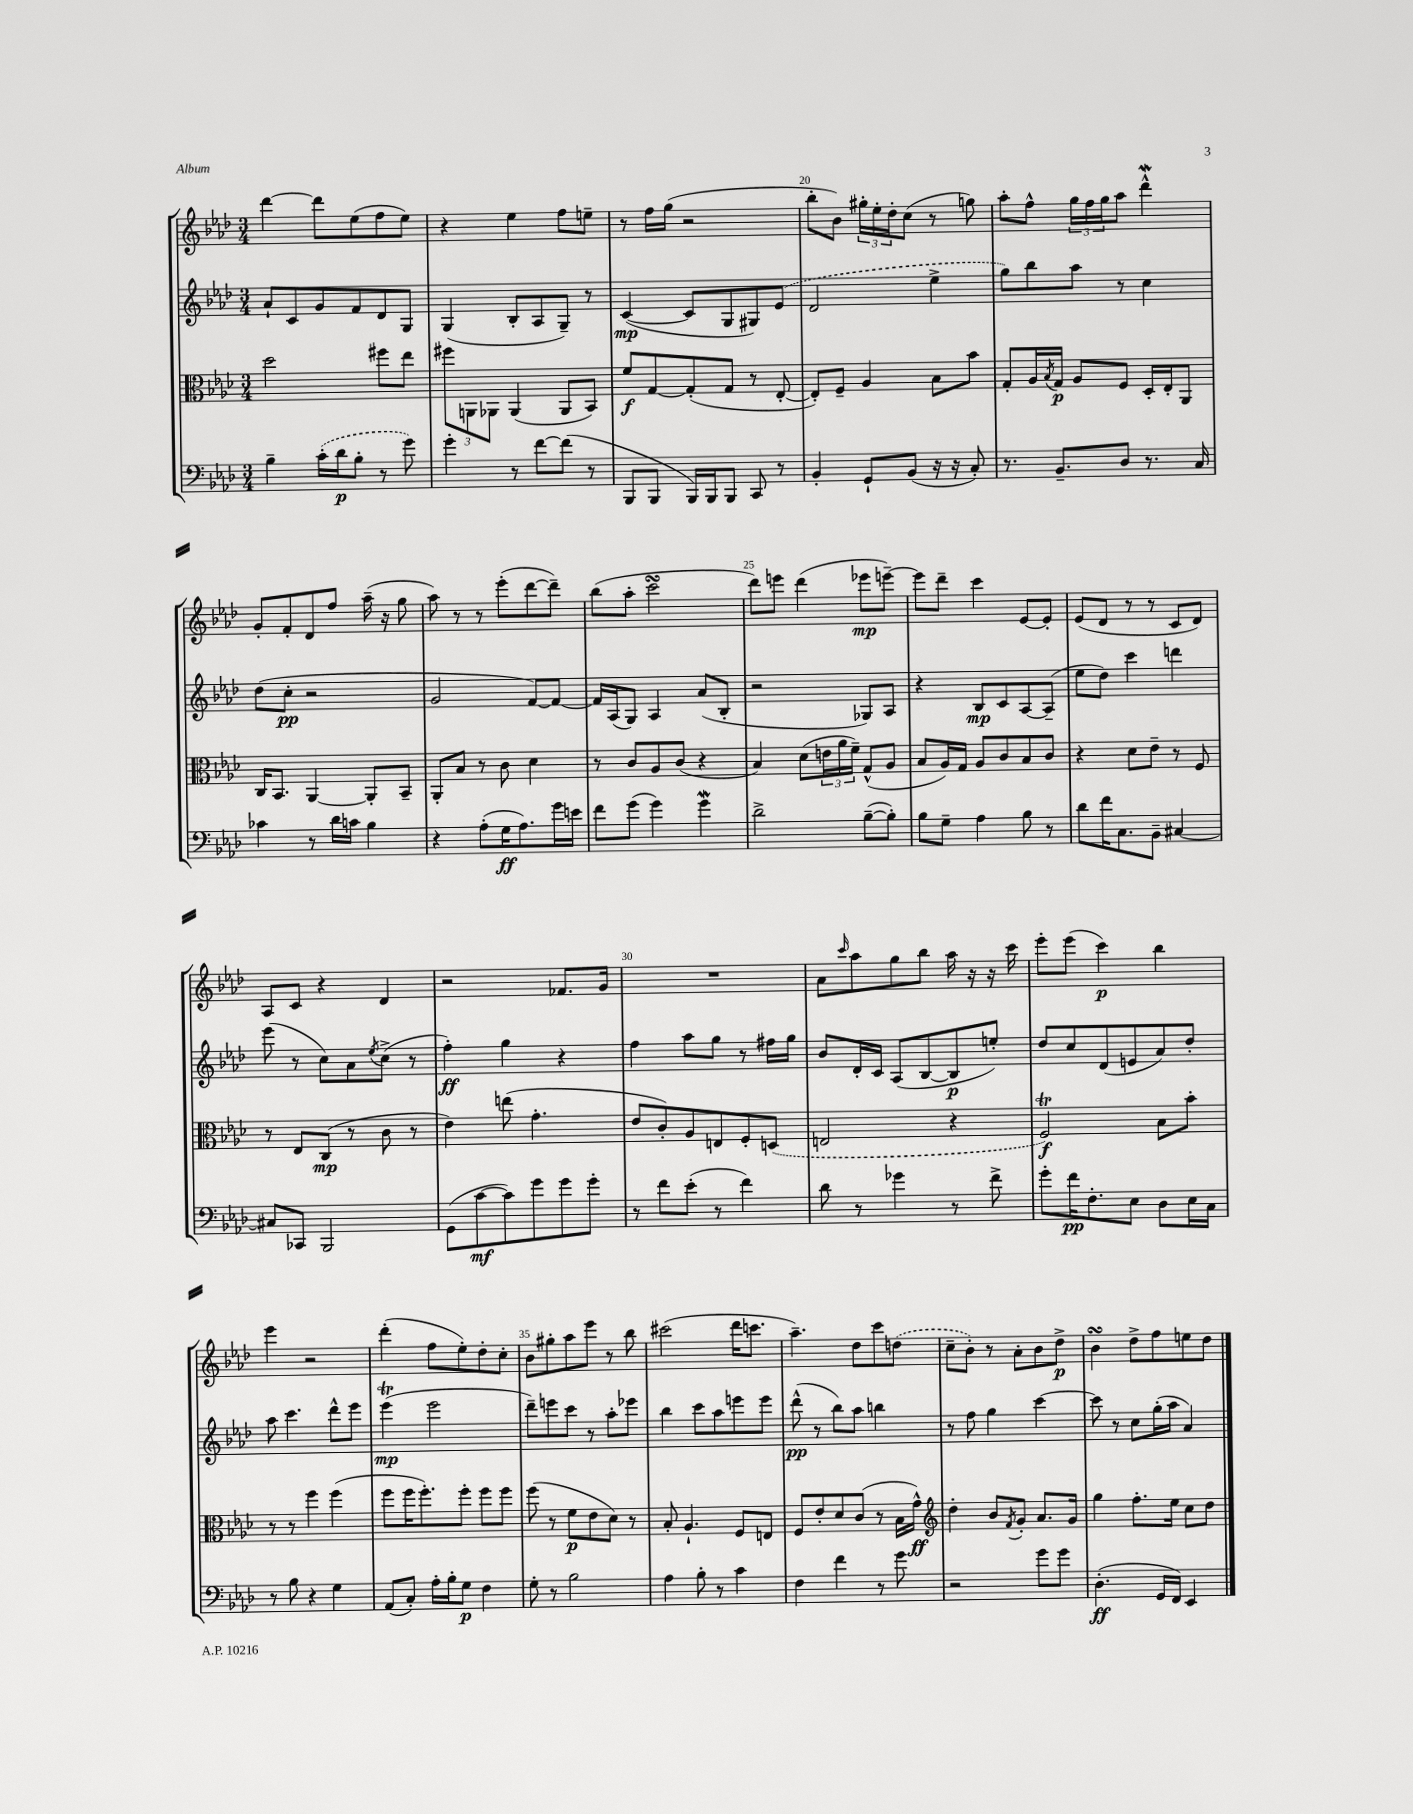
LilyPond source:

<<
\new StaffGroup <<
\new Staff = "s0" {
    \clef treble \key aes \major \numericTimeSignature \time 3/4
    des'''4~ des'''8 ees''8( f''8 ees''8) |
    r4 ees''4 f''8 e''8-- |
    r8 f''16 g''16( r2 |
    bes''8-. bes'8) \tuplet 3/2 { gis''16-. ees''16-. des''16-. } c''8( r8 g''8) |
    aes''8-. f''8-^ \tuplet 3/2 { g''16 f''16 g''16 } aes''8 des'''4-^\mordent |
    g'8-. f'8-. des'8 f''8 aes''16--( r16 g''8 |
    aes''8) r8 r8 ees'''8-.( des'''8~ des'''8--) |
    bes''8( aes''8-. c'''2\turn |
    des'''8) e'''8 des'''4( ees'''8\mp e'''8~--) |
    e'''8 des'''8-- c'''4 ees'8~ ees'8-. |
    ees'8( des'8 r8 r8 c'8 des'8) |
    aes8 c'8 r4 des'4 |
    r2 fes'8. g'16 |
    R2. |
    aes'8 \grace { c'''16 } aes''8 g''8 bes''8 aes''16 r16 r16 c'''16 |
    ees'''8-. ees'''8( c'''4\p) bes''4 |
    ees'''4 r2 |
    des'''4-.( f''8 ees''8-.) des''8-. c''8-. |
    bes'8 gis''8-. aes''8 ees'''8 r8 bes''8 |
    cis'''2( des'''16 c'''8. |
    aes''4.--) des''8 c'''8 \once \slurDashed d''8( |
    c''8-- bes'8-.) r8 aes'8-. bes'8 des''8->\p |
    bes'4\turn des''8-> f''8 e''8 des''8 \bar "|." |
}
\new Staff = "s1" {
    \clef treble \key aes \major \numericTimeSignature \time 3/4
    aes'8-! c'8 g'8 f'8 des'8 g8 |
    g4( bes8-. aes8 g8--) r8 |
    c'4~\mp( c'8 g8 gis8) \once \slurDashed ees'8( |
    des'2 ees''4-> |
    g''8) bes''8 aes''8 r8 c''4 |
    des''8( c''8-.\pp r2 |
    g'2 f'8~) f'8~ |
    f'16 aes16( g8) aes4 aes'8( bes8-. |
    r2 ges8) aes8 |
    r4 bes8\mp c'8 aes8~ aes8--( |
    ees''8 des''8) c'''4 d'''4 |
    ees'''8( r8 c''8) aes'8 \acciaccatura { ees''8 } c''8->( r8 |
    f''4-.\ff) g''4 r4 |
    f''4 aes''8 g''8 r8 fis''16 g''16 |
    bes'8 des'16-. c'16 aes8( bes8~ bes8\p e''8-.) |
    des''8 c''8 des'8( e'8 aes'8) des''8-. |
    aes''8 c'''4. des'''8-^ ees'''8 |
    ees'''4\trill\mp( ees'''2 |
    des'''8--) e'''8 c'''8 r8 aes''8-. ees'''8 |
    bes''4 c'''8 aes''8 e'''8 e'''8 |
    des'''8-^\pp( r8 bes''8) aes''8 b''4 |
    r8 f''8 g''4 c'''4~ |
    c'''8 r8 c''8 g''16-.( aes''16 aes'4) \bar "|." |
}
\new Staff = "s2" {
    \clef alto \key aes \major \numericTimeSignature \time 3/4
    des''2 fis''8 ees''8 |
    \tuplet 3/2 { fis''8 a,8 aes,8 } aes,4( aes,8 bes,8) |
    f'8\f g8~ g8-.( g8 r8 ees8~-. |
    ees8-.) f8-- aes4 bes8 bes'8 |
    g8-. aes16 \acciaccatura { bes8 } g16\p aes8 f8 des16-. ees16-. aes,8 |
    c16 bes,8. aes,4~ aes,8-. bes,8-- |
    aes,8-. bes8 r8 c'8 des'4 |
    r8 c'8 aes8 c'8( r4 |
    bes4) des'8( \tuplet 3/2 { e'16 aes'16 f'16--) } g8-^( aes8 |
    bes8 aes16) g16 aes8 c'8 bes8 c'8 |
    r4 des'8 ees'8-- r8 f8 |
    r8 ees8 c8\mp( r8 c'8 r8 |
    ees'4) e''8( g'4.-. |
    ees'8 c'8-.) aes8 e8 f8-. \once \slurDashed d8( |
    e2 r4 |
    f2\trill\f) bes8 bes'8-. |
    r8 r8 f''4 f''4( |
    f''8 f''16 f''8.-.) f''8-. f''8 f''8 |
    f''8( r8 f'8\p ees'8 des'8) r8 |
    bes8-. aes4.-! f8 e8 |
    f8 ees'8-. des'8 c'8( r8 bes16 g'16-^\ff) |
    \clef treble des''4-. bes'8 \acciaccatura { f'8 } g'8-. aes'8. g'16 |
    g''4 f''8.-. ees''16 c''8 des''8 \bar "|." |
}
\new Staff = "s3" {
    \clef bass \key aes \major \numericTimeSignature \time 3/4
    bes4-- \once \slurDashed c'16-.( des'16\p bes8-. r8 g'8) |
    g'4-. r8 f'8~ f'8( r8 |
    bes,,8 bes,,8 bes,,16) bes,,16 bes,,8 c,8 r8 |
    bes,4-. g,8-! bes,8( r16 r16 c8-.) |
    r8. bes,8.-- des8 r8. c16 |
    ces'4 r8 des'16 c'16 bes4 |
    r4 aes8-.( g16\ff aes8.) g'16 e'16 |
    f'8 g'8( g'4) g'4\mordent |
    des'2-> bes8~--( bes8-.) |
    bes8 g8-- aes4 bes8 r8 |
    des'8 f'16 c8. bes,8-- cis4~ |
    cis8 ces,8 bes,,2 |
    g,8( c'8~\mf c'8) g'8 g'8 g'8-. |
    r8 f'8 ees'8-.( r8 f'4) |
    des'8 r8 ges'4 r8 f'8-> |
    g'8-. f'16\pp f8.-. ees8 des8 ees16 c16 |
    r8 bes8 r4 g4 |
    aes,8( c8-.) aes16-. bes16-. g8\p f4 |
    g8-. r8 bes2 |
    aes4 bes8-. r8 c'4 |
    f4 f'4 r8 g'8 |
    r2 g'8 g'8 |
    des4.-.\ff( g,16 f,16) ees,4 \bar "|." |
}
>>
>>
\layout { \context { \Score currentBarNumber = #17 \override BarNumber.break-visibility = ##(#f #t #t) barNumberVisibility = #(every-nth-bar-number-visible 5) } }
